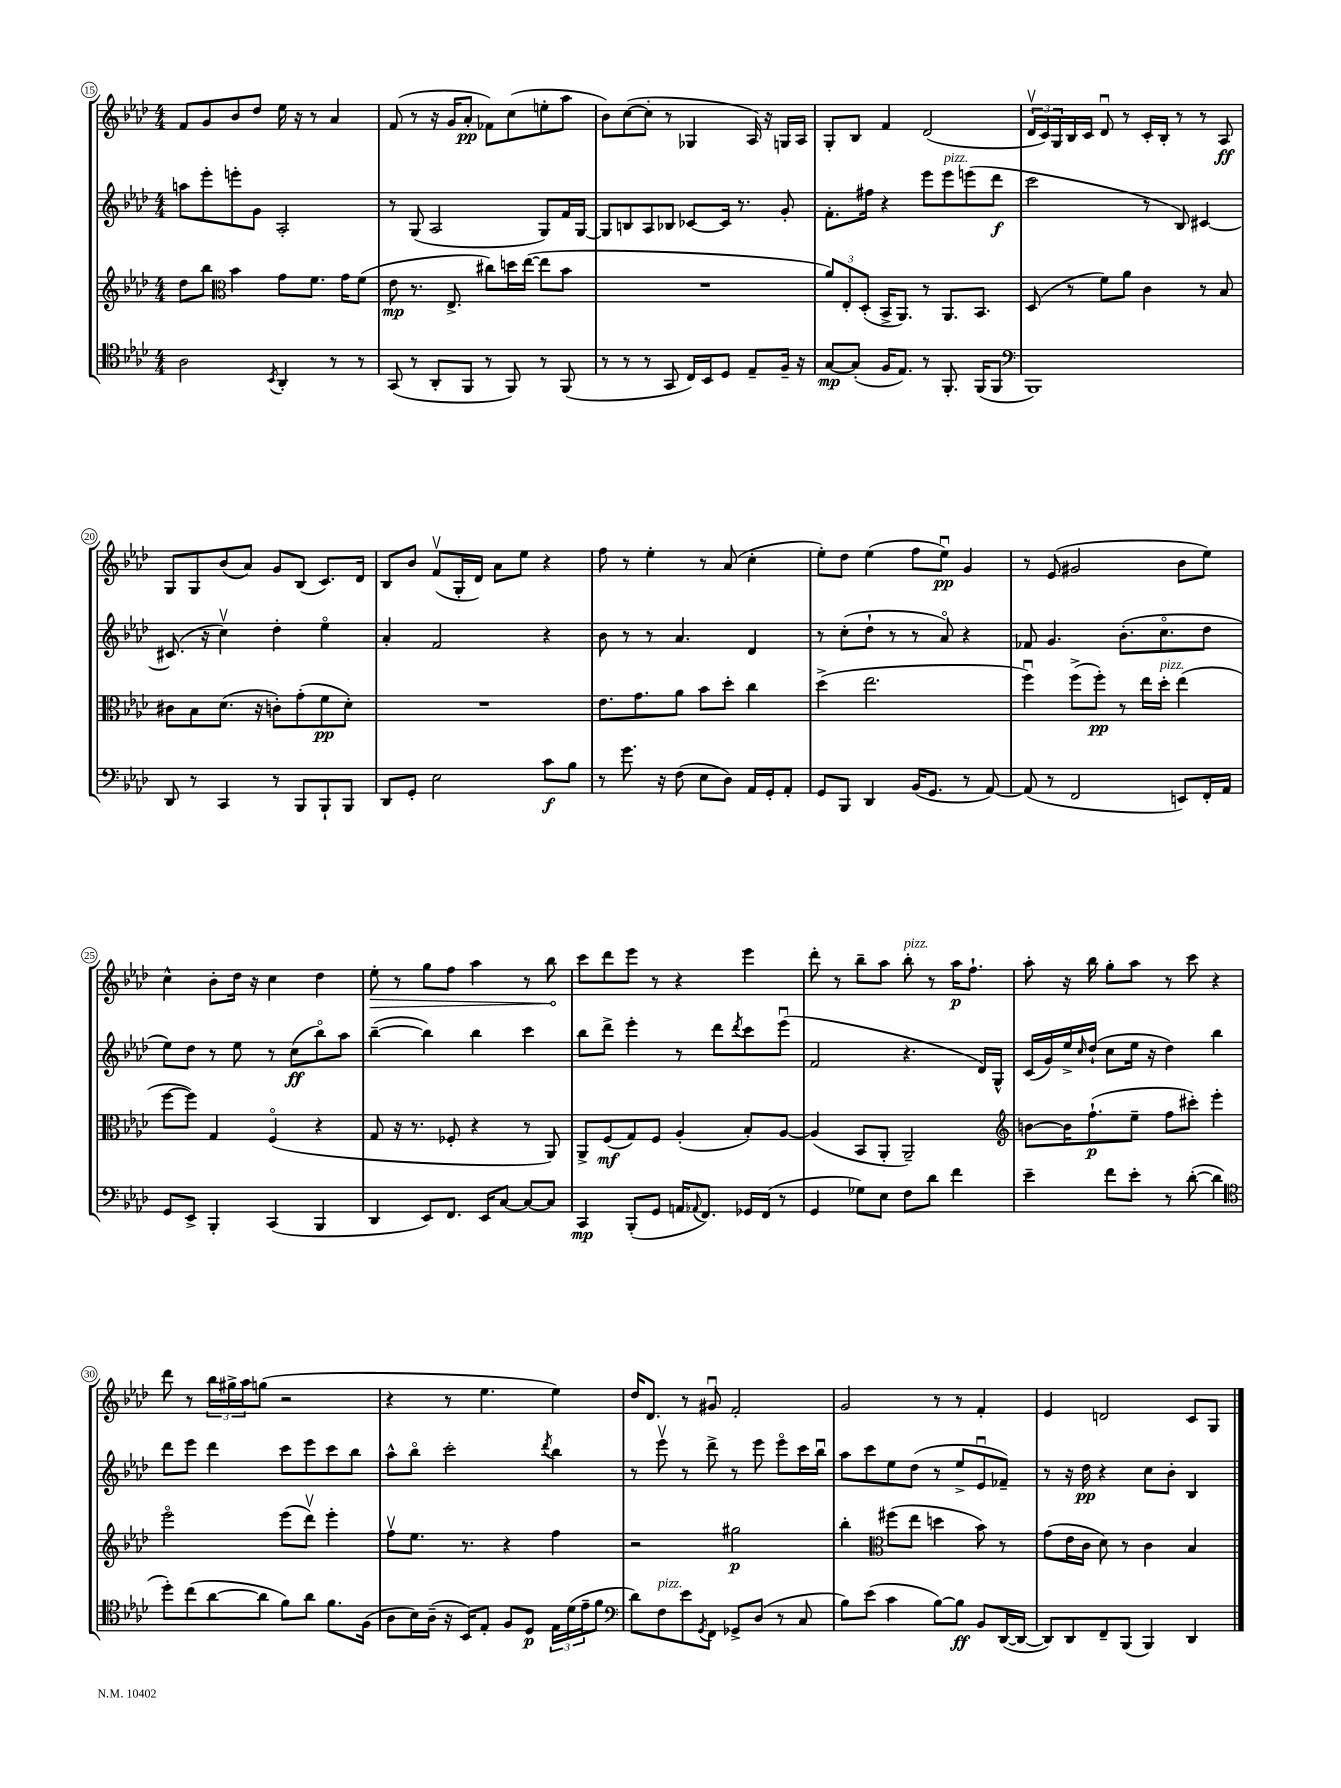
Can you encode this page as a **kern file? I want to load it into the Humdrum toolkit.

**kern	**dynam	**kern	**dynam	**kern	**dynam	**kern	**dynam
*part4	*part4	*part3	*part3	*part2	*part2	*part1	*part1
*staff4	*staff4	*staff3	*staff3	*staff2	*staff2	*staff1	*staff1
*clefC4	*	*clefG2	*	*clefG2	*	*clefG2	*
*k[b-e-a-d-]	*	*k[b-e-a-d-]	*	*k[b-e-a-d-]	*	*k[b-e-a-d-]	*
*M4/4	*	*M4/4	*	*M4/4	*	*M4/4	*
=15	=15	=15	=15	=15	=15	=15	=15
2A-\	.	8dd-\L	.	8aan\L	.	8f/L	.
.	.	8bb-\J	.	8eee-'\	.	8g/	.
*	*	*clefC3	*	*	*	*	*
.	.	4b-\	.	8eeen'\	.	8b-/	.
.	.	.	.	8g\J	.	8dd-/J	.
8qBB-/	.	.	.	.	.	.	.
4AA-'/	.	8g\L	.	2A-'/	.	16ee-\	.
.	.	.	.	.	.	16r	.
.	.	8.f\J	.	.	.	8r	.
8r	.	.	.	.	.	4a-/	.
.	.	16g\KL	.	.	.	.	.
8r	.	(8f\J	.	.	.	.	.
=16	=16	=16	=16	=16	=16	=16	=16
(8GG/	.	8e-\	mp	8r	.	(8f/	.
8r	.	8.r	.	(8G/	.	8r	.
8AA-'/L	.	.	.	2A-/	.	16r	.
.	.	8.E-^/	.	.	.	16g/KL	.
8FF/J	.	.	.	.	.	8a-'/J	pp
8r	.	8cc#X\L)	.	.	.	8f-X\L)	.
8FF/)	.	16ddn\L	.	.	.	(8cc\	.
.	.	([16ee-\JJ	.	.	.	.	.
8r	.	8ee-\L]	.	8G/L)	.	8een'\	.
(8FF/	.	8b-\J	.	16f/L	.	8aa-\J	.
.	.	.	.	[16G/JJ	.	.	.
=17	=17	=17	=17	=17	=17	=17	=17
8r	.	1r	.	8G/L]	.	8b-\L)	.
8r	.	.	.	8Bn/	.	([8cc\	.
8r	.	.	.	8A-/	.	8cc'\J]	.
8GG/	.	.	.	8B-X/J	.	8r	.
16C/LL)	.	.	.	[8c-X/L	.	4G-X/	.
16BB-/J	.	.	.	.	.	.	.
8D-/J	.	.	.	16c-/Jk]	.	.	.
.	.	.	.	8.r	.	.	.
8E-~/L	.	.	.	.	.	16A-/)	.
.	.	.	.	.	.	16r	.
16F~/Jk	.	.	.	8g'/	.	16Gn/LL	.
16r	.	.	.	.	.	16A-/JJ	.
=18	=18	=18	=18	=18	=18	=18	=18
[8G/L	mp	12a-/L)	.	8.f'\L	.	8G'/L	.
.	.	12E-'/	.	.	.	.	.
(8G'/J]	.	.	.	.	.	8B-/J	.
.	.	(12D-'/J	.	.	.	.	.
.	.	.	.	16ff#X\Jk	.	.	.
16F/KL	.	16BB-^/KL	.	4r	.	4f/	.
8.E-/J)	.	8.AA-/J)	.	.	.	.	.
8r	.	8r	.	8eee-\L	.	(2d-/	.
!	!	!	!	!LO:TX:a:i:t=pizz.	!	!	!
8.FF'/	.	8.AA-/L	.	8eee-\	.	.	.
.	.	.	.	(8eeen\	.	.	.
(16FF/KL	.	8.BB-/J	.	.	.	.	.
8FF/J	.	.	.	8ddd-\J	f	.	.
=19	=19	=19	=19	=19	=19	=19	=19
*clefF4	*	*	*	*	*	*	*
1BBB-)	.	(8D-/	.	2ccc\	.	24d-v/LL	.
.	.	.	.	.	.	24c/)	.
.	.	.	.	.	.	24G/	.
.	.	8r	.	.	.	16B-/	.
.	.	.	.	.	.	16c/JJ	.
.	.	8f\L)	.	.	.	8d-u/	.
.	.	8a-\J	.	.	.	8r	.
.	.	4c\	.	8r	.	16c'/LL	.
.	.	.	.	.	.	16B-'/JJ	.
.	.	.	.	8B-/)	.	8r	.
.	.	8r	.	[4c#X/	.	8r	.
.	.	8B-/	.	.	.	8A-/	ff
!!LO:LB:g=z
=20	=20	=20	=20	=20	=20	=20	=20
8DD-/	.	8c#X\L	.	(8.c#X/]	.	8G/L	.
8r	.	8B-\	.	.	.	8G/	.
.	.	.	.	16r	.	.	.
4CC/	.	(8.d-\J	.	4ccv\)	.	(8b-/	.
.	.	.	.	.	.	8a-/J)	.
.	.	16r	.	.	.	.	.
8r	.	8cn'\L)	.	4dd-'\	.	8g/L	.
8BBB-/L	.	(8g'\	.	.	.	(8B-/J	.
8BBB-`/	.	8f\	pp	4ee-\	.	8.c/L)	.
8BBB-/J	.	8d-'\J)	.	.	.	.	.
.	.	.	.	.	.	16d-/Jk	.
=21	=21	=21	=21	=21	=21	=21	=21
8DD-/L	.	1r	.	4a-'/	.	8B-/L	.
8GG'/J	.	.	.	.	.	8b-/J	.
2E-\	.	.	.	2f/	.	(8fv/L	.
.	.	.	.	.	.	16G'/L	.
.	.	.	.	.	.	16d-/JJ)	.
.	.	.	.	.	.	8a-\L	.
.	.	.	.	.	.	8ee-\J	.
8c\L	f	.	.	4r	.	4r	.
8B-\J	.	.	.	.	.	.	.
=22	=22	=22	=22	=22	=22	=22	=22
8r	.	8.e-\L	.	8b-\	.	8ff\	.
8.g\	.	.	.	8r	.	8r	.
.	.	8.g\	.	.	.	.	.
.	.	.	.	8r	.	4ee-'\	.
16r	.	.	.	.	.	.	.
(8F\	.	8a-\J	.	4.a-/	.	.	.
8E-\L	.	8b-\L	.	.	.	8r	.
8D-\J)	.	8dd-'\J	.	.	.	(8a-/	.
16AA-/LL	.	4cc\	.	4d-/	.	4cc'\	.
16GG'/J	.	.	.	.	.	.	.
8AA-'/J	.	.	.	.	.	.	.
=23	=23	=23	=23	=23	=23	=23	=23
8GG/L	.	(4dd-^\	.	8r	.	8ee-'\L)	.
8BBB-/J	.	.	.	(8cc'\L	.	8dd-\J	.
4DD-/	.	2.ee-\	.	8dd-`\J	.	(4ee-\	.
.	.	.	.	8r	.	.	.
(16BB-/KL	.	.	.	8r	.	8ff\L	.
8.GG/J	.	.	.	.	.	.	.
.	.	.	.	8a-/)	.	8ee-u\J)	pp
8r	.	.	.	4r	.	4g/	.
[8AA-/)	.	.	.	.	.	.	.
=24	=24	=24	=24	=24	=24	=24	=24
(8AA-/]	.	4ffu\)	.	8f-X/	.	8r	.
8r	.	.	.	4.g/	.	(8e-/	.
2FF/	.	(8ff^\L	.	.	.	2g#X/	.
.	.	8ff'\J)	pp	.	.	.	.
.	.	8r	.	(8.b-'\L	.	.	.
.	.	16ee-\LL	.	.	.	.	.
!	!	!LO:TX:a:i:t=pizz.	!	!	!	!	!
.	.	16dd-'\JJ	.	8.cc\	.	.	.
8EEn/L)	.	(4ee-\	.	.	.	8b-\L	.
16FF'/L	.	.	.	8dd-\J	.	8ee-\J)	.
16AA-/JJ	.	.	.	.	.	.	.
!!LO:LB:g=z
=25	=25	=25	=25	=25	=25	=25	=25
8GG/L	.	[8ff\L	.	8ee-\L)	.	4cc^^\	.
8EE-^/J	.	8ff\J])	.	8dd-\J	.	.	.
4BBB-'/	.	4G/	.	8r	.	8b-'\L	.
.	.	.	.	8ee-\	.	16dd-\Jk	.
.	.	.	.	.	.	16r	.
(4CC/	.	(4F/	.	8r	.	4cc\	.
.	.	.	.	(8cc\L	ff	.	.
4BBB-/	.	4r	.	8bb-\)	.	4dd-\	.
.	.	.	.	8aa-\J	.	.	.
=26	=26	=26	=26	=26	=26	=26	=26
!	!	!	!	!	!	!	!LO:HP:b
4DD-/	.	8G/	.	([4bb-~\	.	8ee-'\	>
.	.	16r	.	.	.	8r	.
.	.	8.r	.	.	.	.	.
8EE-/L)	.	.	.	4bb-\])	.	8gg\L	.
8.FF/J	.	8F-X'/	.	.	.	8ff\J	.
.	.	4r	.	4bb-\	.	4aa-\	.
16EE-/KL	.	.	.	.	.	.	.
[8C/J	.	.	.	.	.	.	.
8C/L_	.	8r	.	4ccc\	.	8r	.
8C/J]	.	8AA-/)	.	.	.	8bb-\	.
.	.	.	.	.	.	.	]
=27	=27	=27	=27	=27	=27	=27	=27
4CC/	mp	8AA-^/L	.	8bb-\L	.	8ccc\L	.
.	.	(8F/	mf	8ddd-^\J	.	8ddd-\	.
(8BBB-'/L	.	8G/)	.	4eee-'\	.	8eee-\J	.
8GG/J	.	8F/J	.	.	.	8r	.
16AAn/KL	.	(4A-'/	.	8r	.	4r	.
8qqAA-X/	.	.	.	.	.	.	.
8.FF/J)	.	.	.	.	.	.	.
.	.	.	.	8ddd-\L	.	.	.
.	.	.	.	8qddd-/	.	.	.
16GG-X/LL	.	8B-'/L)	.	8ccc\	.	4eee-\	.
(16FF/JJ	.	.	.	.	.	.	.
8r	.	[8A-/J	.	(8eee-u\J	.	.	.
=28	=28	=28	=28	=28	=28	=28	=28
4GG/	.	(4A-/]	.	2f/	.	8ddd-'\	.
.	.	.	.	.	.	8r	.
8G-X\L)	.	8BB-/L	.	.	.	8bb-~\L	.
8E-\J	.	8AA-'/J	.	.	.	8aa-\J	.
!	!	!	!	!	!	!LO:TX:a:i:t=pizz.	!
8F\L	.	2AA-~/)	.	4.r	.	8bb-'\	.
8d-\J	.	.	.	.	.	8r	.
4f\	.	.	.	.	.	16aa-\KL	p
.	.	.	.	.	.	8.ff`\J	.
.	.	.	.	16d-/LL)	.	.	.
.	.	.	.	16G^^/JJ	.	.	.
=29	=29	=29	=29	=29	=29	=29	=29
*	*	*clefG2	*	*	*	*	*
4e-~\	.	[8bn\L	.	(16c/LL	.	8aa-'\	.
.	.	.	.	16g/)	.	.	.
.	.	16b\K]	.	16ee-^/	.	16r	.
.	.	.	.	16qqcc/	.	.	.
.	.	(8.ff`\	p	(16dd-`/JJ	.	16bb-\	.
8f\L	.	.	.	8cc\L	.	8gg'\L	.
8e-'\J	.	8ee-~\J	.	16ee-\Jk	.	8aa-\J	.
.	.	.	.	16r	.	.	.
8r	.	8ff\L	.	4dd-\)	.	8r	.
([8d-'\	.	8ccc#X'\J)	.	.	.	8ccc\	.
4d-\]	.	4eee-'\	.	4bb-\	.	4r	.
!!LO:LB:g=z
=30	=30	=30	=30	=30	=30	=30	=30
*clefC4	*	*	*	*	*	*	*
8dd-'\L)	.	2eee-\	.	8ddd-\L	.	8ddd-\	.
(8cc\	.	.	.	8eee-\J	.	8r	.
[8a-\	.	.	.	4ddd-\	.	24bb-\LL	.
.	.	.	.	.	.	24gg#X^\	.
.	.	.	.	.	.	24aa-\J	.
8a-\J]	.	.	.	.	.	(8ggn\J	.
8f\L)	.	(8eee-\L	.	8ccc\L	.	2r	.
8a-\J	.	8ddd-v\J)	.	8eee-\	.	.	.
8.f\L	.	4eee-'\	.	8ccc\	.	.	.
.	.	.	.	8bb-\J	.	.	.
(16F\Jk	.	.	.	.	.	.	.
=31	=31	=31	=31	=31	=31	=31	=31
8A-\L	.	8ffv\L	.	8aa-^^\L	.	4r	.
16B-\L)	.	8.ee-\J	.	8bb-\J	.	.	.
(16A-~\JJ	.	.	.	.	.	.	.
16r	.	.	.	2ccc'\	.	8r	.
16BB-/KL)	.	8.r	.	.	.	.	.
8E-'/J	.	.	.	.	.	4.ee-\	.
8F/L	.	4r	.	.	.	.	.
8D-/J	p	.	.	.	.	.	.
.	.	.	.	8qddd-/	.	.	.
24E-\LL	.	4ff\	.	4bb-\	.	4ee-\)	.
(24d-\	.	.	.	.	.	.	.
24e-~\J	.	.	.	.	.	.	.
8f\J	.	.	.	.	.	.	.
=32	=32	=32	=32	=32	=32	=32	=32
*clefF4	*	*	*	*	*	*	*
8d-\L)	.	2r	.	8r	.	16dd-/KL	.
.	.	.	.	.	.	8.d-/J	.
!LO:TX:a:i:t=pizz.	!	!	!	!	!	!	!
8F\	.	.	.	8eee-v\	.	.	.
8e-\	.	.	.	8r	.	8r	.
8qGG/	.	.	.	.	.	.	.
8FF\J	.	.	.	8ddd-^\	.	8g#Xu/	.
8GG-X^/L	.	2gg#X\	p	8r	.	2f'/	.
(8D-/J	.	.	.	8eee-\	.	.	.
8r	.	.	.	8eee-\L	.	.	.
8C/	.	.	.	16ccc\L	.	.	.
.	.	.	.	16bb-u\JJ	.	.	.
=33	=33	=33	=33	=33	=33	=33	=33
8B-\L)	.	4bb-'\	.	8aa-\L	.	2g/	.
(8e-\J	.	.	.	8ccc\	.	.	.
*	*	*clefC3	*	*	*	*	*
4c\	.	(8ff#X\L	.	8ee-\	.	.	.
.	.	8ee-\J	.	(8dd-\J	.	.	.
[8B-\L)	.	4ddn\	.	8r	.	8r	.
8B-\J]	ff	.	.	8ee-^/L	.	8r	.
8BB-/L	.	8b-\)	.	8e-u/	.	4f'/	.
([16DD-/L	.	8r	.	8f-X~/J)	.	.	.
16DD-/JJ_	.	.	.	.	.	.	.
=34	=34	=34	=34	=34	=34	=34	=34
8DD-/L])	.	(8g\L	.	8r	.	4e-/	.
8DD-/	.	16e-\L	.	16r	.	.	.
.	.	16c\JJ	.	16dd-\	pp	.	.
8FF~/	.	8d-\)	.	4r	.	2dn/	.
(8BBB-/J	.	8r	.	.	.	.	.
4BBB-/)	.	4c\	.	8cc\L	.	.	.
.	.	.	.	8b-'\J	.	.	.
4DD-/	.	4B-/	.	4B-/	.	8c/L	.
.	.	.	.	.	.	8G/J	.
==	==	==	==	==	==	==	==
*-	*-	*-	*-	*-	*-	*-	*-
